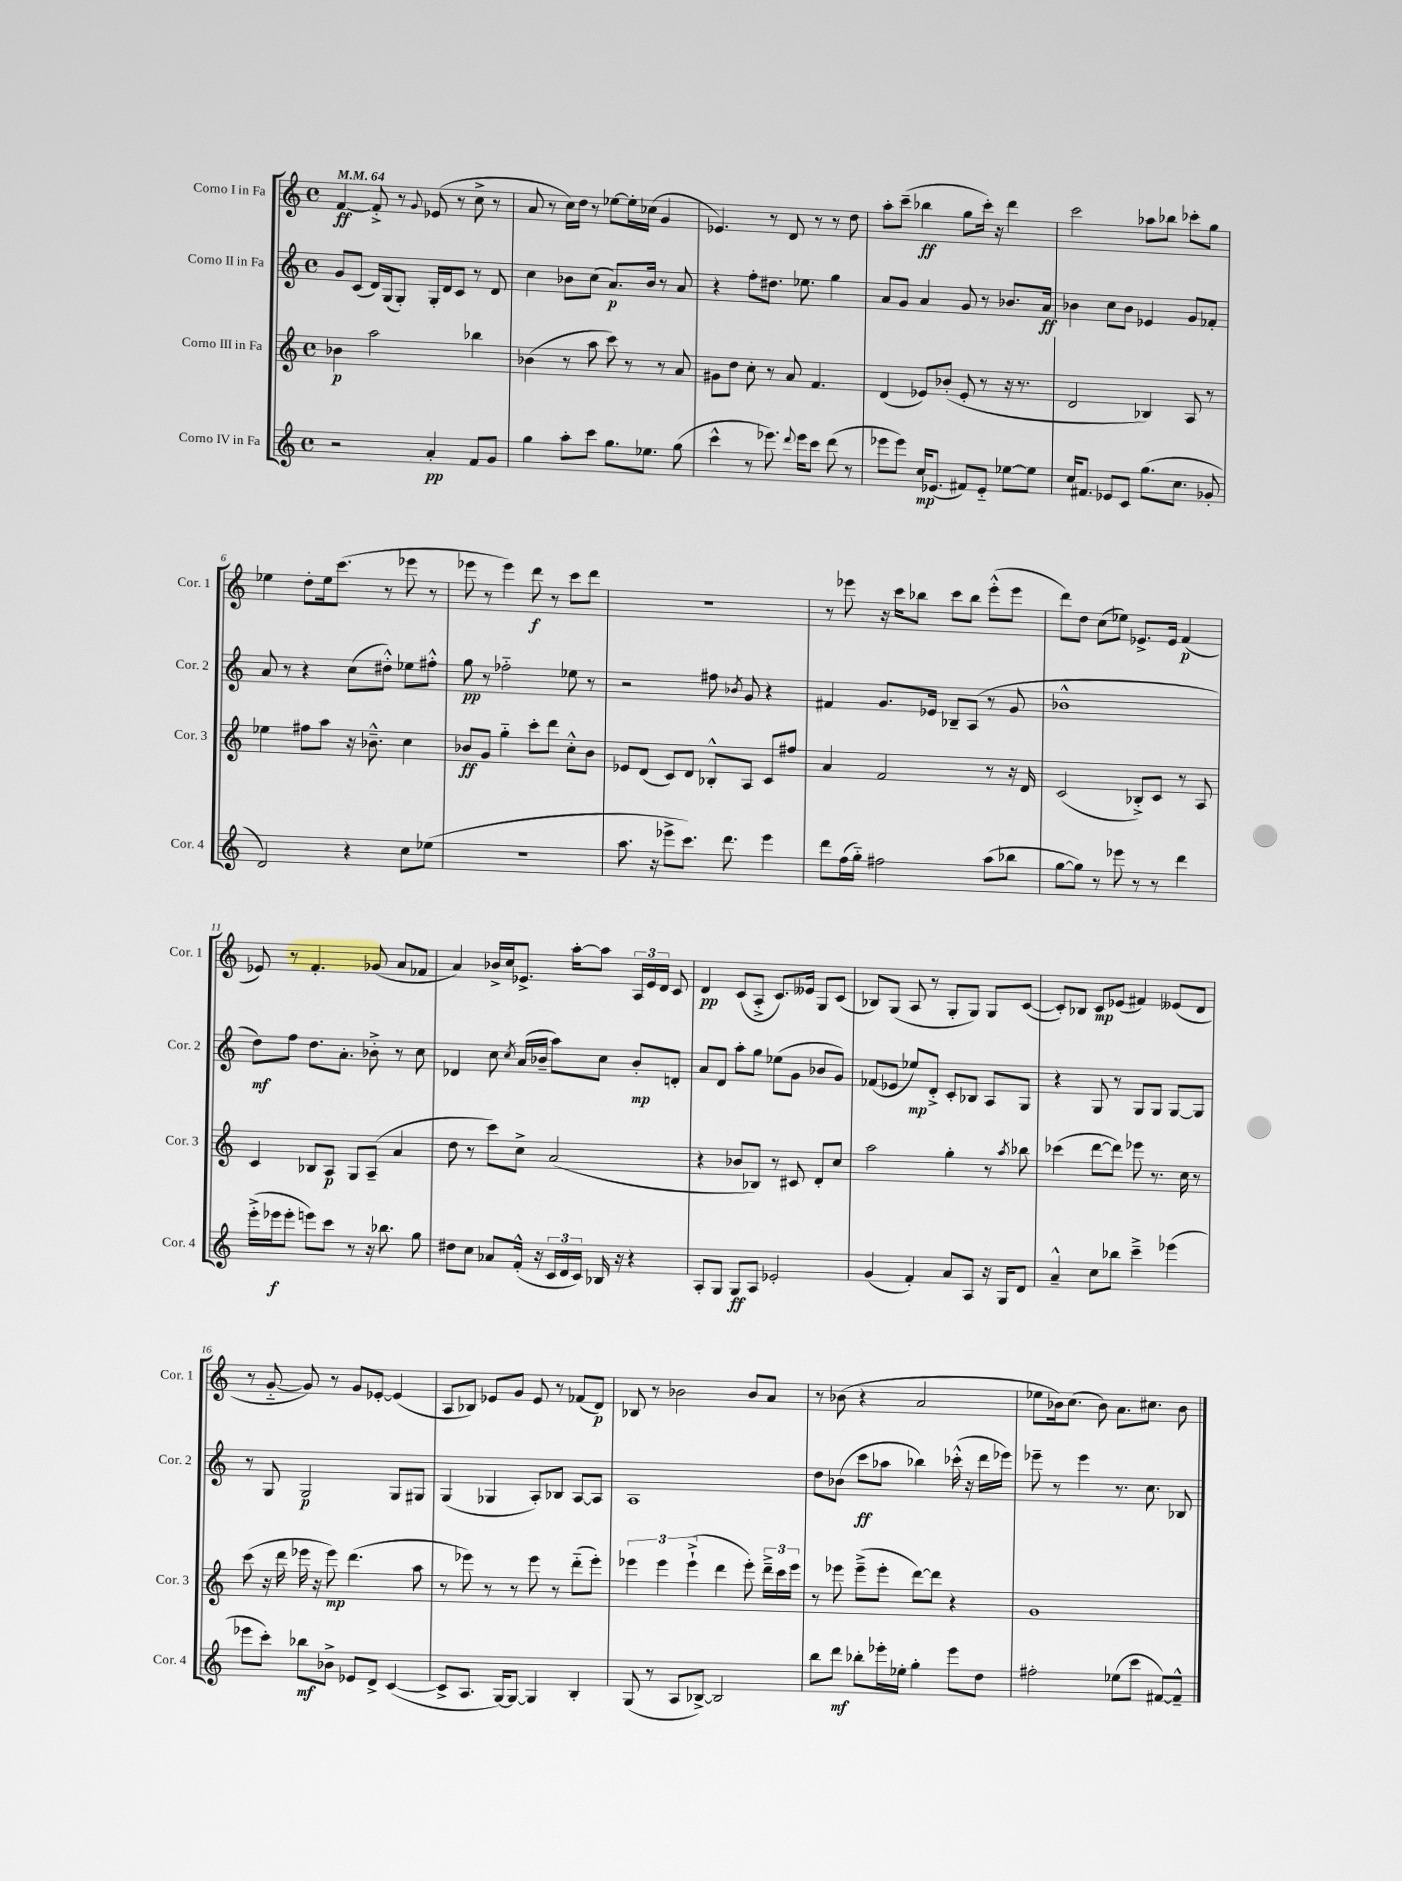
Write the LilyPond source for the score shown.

<<
\new StaffGroup <<
\new Staff = "s0" \with { instrumentName = "Corno I in Fa" shortInstrumentName = "Cor. 1" } {
    \clef treble \key c \major \defaultTimeSignature \time 4/4 \tempo 4 = 64
    \autoBeamOff f'4~\ff f'8-.-> r8 \appoggiatura { g'8 } ees'8( r8 c''8-> r8 |
    a'8 r8 c''16[) d''16] r8 ees''8[~ ees''16-. ces''16]( g'4 |
    ees'4.) r8 d'8 r8 r8 d''8 |
    a''8[-. c'''8]--( bes''4\ff g''8[ c'''16]-.) r16 d'''4 |
    c'''2 aes''8[ bes''8] ces'''8[-. g''8] |
    ees''4 d''8[-. ees''16 c'''8.]( r8 ees'''8 r8 |
    ees'''8 r8 ees'''4) d'''8\f r8 c'''8[ d'''8] |
    R1 |
    r8 ees'''8 r16 c'''16[ bes''8] c'''8[ bes''8] ees'''8[-.-^( ees'''8] |
    d'''8[) d''8] c''8[( ees''8]) ees'8.[-> ees'16] f'4\p( |
    ees'8) r8 f'4.-. ges'8( a'8[ fes'8] |
    a'4) bes'16[-> c''16 ees'8.]-> a''16[~-. a''8] \tuplet 3/2 { a16[ ees'16 d'16] } c'8 |
    d'4\pp c'8[( a8]-.-> c'8.[) eeses'16] g8[ c'8]( |
    bes8[) g8]( a8 r8 g8[-. g8]) g8[ c'8]~( |
    c'8[-.) bes8] c'8[\mp ees'8]( fis'4) eeses'8[( d'8] |
    r8 g'8~-_ g'8) r8 g'8[ ees'8]~-. ees'4( |
    a8[ bes8]) ees'8[ g'8] ees'8 r8 fes'8[( d'8]\p) |
    bes8 r8 bes'2 bes'8[ a'8] |
    r8 bes'8( r4 a'2 |
    ees''8[ bes'16) c''8.]( bes'8) a'8.[ cis''8.] bes'8 \bar "|." |
}
\new Staff = "s1" \with { instrumentName = "Corno II in Fa" shortInstrumentName = "Cor. 2" } {
    \clef treble \key c \major \defaultTimeSignature \time 4/4
    \autoBeamOff g'8[ c'8]( d'16[) g16( g8]-.) g16[-. d'16 c'8] r8 d'8 |
    c''4 bes'8[ c''8]( a'8.[\p) bes'16] r8 a'8 |
    r4 f''8[-. dis''8.] ees''8. g''4 |
    a'8[ g'8] a'4 g'8 r8 bes'8.[ a'16]\ff |
    bes'4 c''8[ bes'8] ees'4 g'8[ fes'8]-. |
    a'8 r8 r4 c''8[( dis''8]-.-^) ees''8[ fis''8]-.-^ |
    g''8\pp r8 fes''2-_ ees''8 r8 |
    r2 fis''8 \acciaccatura { bes'8 } g'8 r4 |
    fis'4 g'8.[ ees'16] bes8[-- a8]( r8 g'8 |
    bes'1-^ |
    d''8[\mf) f''8] d''8.[ a'8.]-. bes'8-.-> r8 c''8 |
    des'4 c''8 \acciaccatura { c''8 } a'16[( bes'16]-- a''8[) c''8] bes'8[-.\mp d'8]-. |
    a'8[ d'8] a''8[-. g''8] ees''8[( g'8] bes'8[ g'8]) |
    fes'8[( ees'8] ees''8[\mp) d'8]-.-> c'8[-. bes8] a8[ g8] |
    r4 g8 r8 g8[ g8] g8[~ g8] |
    r8 g8 g2\p g8[ gis8] |
    g4( ges4 a8[-.) bes8] a8[~ a8] |
    a1 |
    d''8[ bes'8]( c'''8[\ff aes''8] bes''4) ces'''16-.-^( r16 d'''16[ ees'''16]) |
    ees'''8-- r8 ees'''4 r8. c''8. bes8 \bar "|." |
}
\new Staff = "s2" \with { instrumentName = "Corno III in Fa" shortInstrumentName = "Cor. 3" } {
    \clef treble \key c \major \defaultTimeSignature \time 4/4
    \autoBeamOff bes'4\p a''2 bes''4 |
    bes'4( r8 a''8 c'''8) r8 r8 a'8 |
    gis'8[ d''8] c''8-. r8 a'8 f'4. |
    d'4( ees'8[) bes'8]-.( ees'8-. r8 r16 r8. |
    d'2 bes4) a8 r8 |
    ees''4 fis''8[ a''8] r16 bes'8.---^ c''4 |
    bes'8[\ff g'8] g''4-_ c'''8[-. d'''8] c''8[-.-^ bes'8] |
    ees'8[ d'8]( c'8[) d'8] bes8[-.-^ a8] c'8[ fis''8] |
    a'4 f'2 r8 r16 d'16 |
    c'2( bes8[-.->) c'8] r8 a8 |
    c'4 bes8[ a8]\p g8[ a8]--( a'4 |
    d''8 r8 c'''8[) c''8]-> a'2( |
    r4 bes'8[ bes8]) r8 cis'8 d'8[-. c''8] |
    a''2 g''4-. r8 \acciaccatura { a''8 } bes''8 |
    ces'''4( d'''8[~ d'''8]) ees'''8 r8. c''16 r8 |
    c'''8( r16 d'''16 ees'''16 r16 ees'''8\mp) d'''4.( a''8 |
    r8 ees'''8) r8 r8 ees'''8 r8 d'''8[-_( ees'''8]-.) |
    \tuplet 3/2 { ees'''4 ees'''4 ees'''4-!->( } d'''4 ees'''8-.) \tuplet 3/2 { d'''16[---> c'''16 ees'''16] } |
    r8 ees'''8 ees'''8[--->( ees'''8]-. d'''8[~) d'''8] r4 |
    g'1 \bar "|." |
}
\new Staff = "s3" \with { instrumentName = "Corno IV in Fa" shortInstrumentName = "Cor. 4" } {
    \clef treble \key c \major \defaultTimeSignature \time 4/4
    \autoBeamOff r2 a'4-.\pp f'8[ g'8] |
    g''4 a''8[-. c'''8] g''8.[ ees''8.] g''8( |
    c'''4-^ r8 ees'''8.) \appoggiatura { d'''8 } ees'''16[ c'''8] d'''8( r8 |
    ees'''8[ ees'''8]) c''16[\mp ees'8.]( fis'8[) ees'8]-_ ees''8[~ ees''8] |
    c''16[ fis'8.] ees'8[ c'8] g''8.[( c''8.] ges'8-. |
    d'2) r4 c''8[ ees''8]( |
    R1 |
    a''8. r16 ees'''8[-> c'''8.]) d'''8. ees'''4 |
    d'''8[ f''16( g''16]-_) fis''2 a''8[( bes''8] |
    g''8[~ g''8]) r8 ees'''8 r8 r8 d'''4 |
    e'''16[-.->( ees'''16\f ees'''8]-. e'''8[) c'''8] r8 r16 bes''8. g''8 |
    dis''8[ c''8] aes'8[ f'16]-.-^( r16 \tuplet 3/2 { c'16[ d'16 c'16]) } bes16 r16 r4 |
    a8[-. g8] g8[\ff a8] ees'2-. |
    g'4( f'4-.) a'8[ a8] r16 g16[ d'8] |
    a'4---^ c''8[ bes''8] c'''4---> ees'''4( |
    ees'''8[ c'''8]-.) bes''8[\mf bes'8]-> ees'8[ d'8]-> c'4~( |
    c'8[-> a8.] g16[~) g8]~ g4 b4-. |
    g8( r8 a8[ bes8]~->) bes2 |
    b''8[ d'''8]\mf bes''8[-. ees'''16-. ees''16]-. g''4-. ees'''8[ d''8] |
    fis''2-. ees''8[( c'''8] fis'8[~) fis'8]---^ \bar "|." |
}
>>
>>
